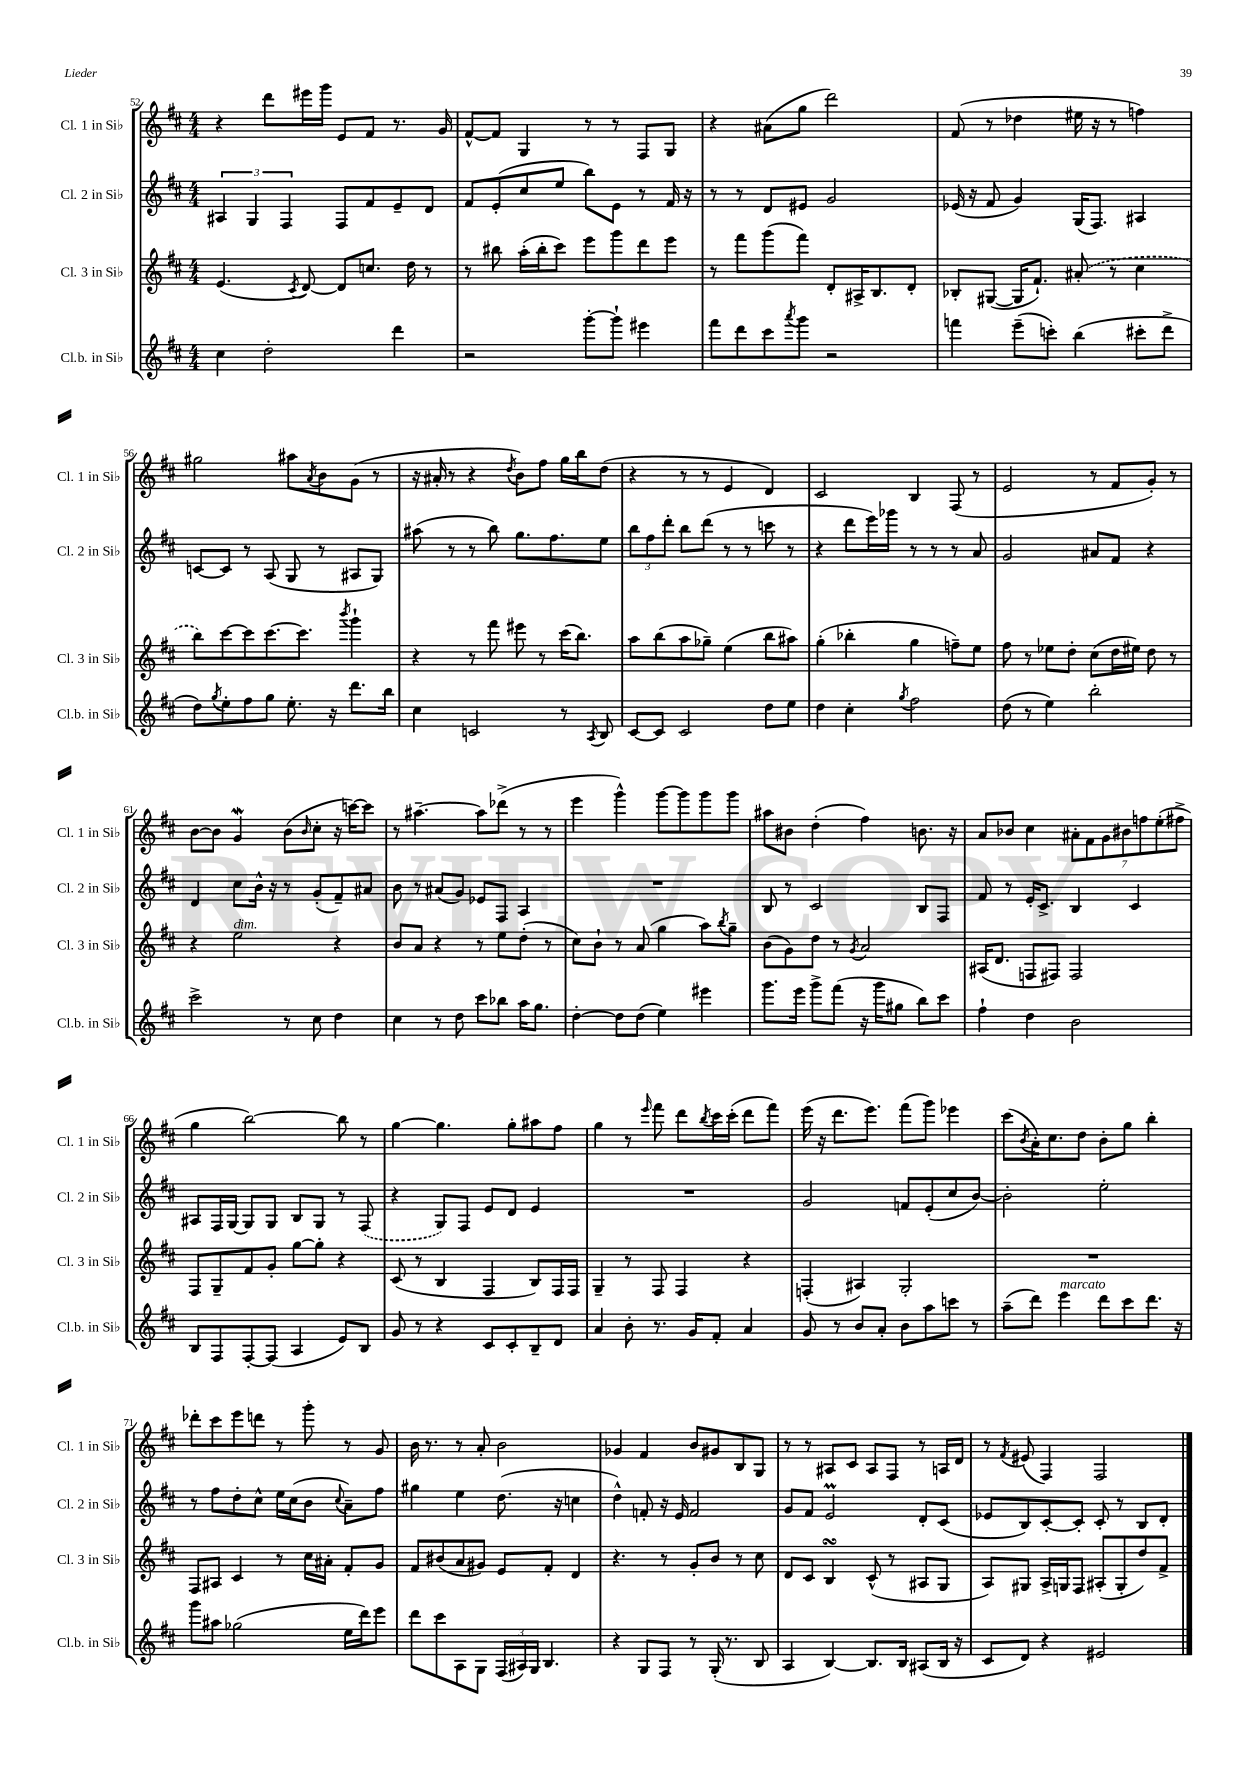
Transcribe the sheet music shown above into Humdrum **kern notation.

**kern	**kern	**kern	**kern
*staff4	*staff3	*staff2	*staff1
*clefG2	*clefG2	*clefG2	*clefG2
*k[f#c#]	*k[f#c#]	*k[f#c#]	*k[f#c#]
*M4/4	*M4/4	*M4/4	*M4/4
4cc#	(4.e	6A#	4r
.	.	6G	.
2dd'	.	.	8ddd
.	.	6F#	.
.	8qc#	.	.
.	[8d)	.	16eee#
.	.	.	16ggg
.	8d]	8F#	8e
.	8.cc	8f#	8f#
4ddd	.	8e~	8.r
.	16dd	.	.
.	8r	8d	.
.	.	.	16g
=	=	=	=
2r	8r	8f#	[8f#^^
.	8bb#	(8e'	8f#]
.	(16aa'	8cc#	4G
.	16bb#'	.	.
.	8ccc#)	8ee	.
[8ggg'	8eee	8bb)	8r
8ggg`]	8ggg	8e	8r
4eee#	8ddd	8r	8F#
.	8eee	16f#	8G
.	.	16r	.
=	=	=	=
8fff#	8r	8r	4r
8ddd	8fff#	8r	.
8ccc#	(8ggg	8d	(8a#
8qaaa	.	.	.
8ggg	8fff#)	8e#	8gg
2r	8d'	2g	2ddd)
.	16A#^	.	.
.	8.B	.	.
.	8d'	.	.
=	=	=	=
4fff	8B-'	(16e-	(8f#
.	.	16r	.
.	([8G#	8f#	8r
(8eee~	16G#]	4g)	4dd-
.	8.f#`)	.	.
8ccc')	.	.	.
(4bb	(8a#'	(16G	16ee#
.	.	8.F#)	16r
.	8r	.	8r
8ccc#'	4cc#	4A#	4ff)
8ddd^	.	.	.
=	=	=	=
8dd)	8bb)	[8c	2gg#
8qgg	.	.	.
8ee'	[8ccc#	8c]	.
8ff#	8ccc#]	8r	.
8gg	[8.ccc#	(8A	.
8.ee'	.	8G	8aa#
.	8.ccc#]	.	.
.	.	.	8qa
.	.	8r	8b
16r	.	.	.
.	8qbbb	.	.
8.ddd	4ggg`	8A#	(8g
.	.	8G)	8r
16bb	.	.	.
=	=	=	=
4cc#	4r	(8aa#	16r
.	.	.	16a#'
.	.	8r	8r
2c	8r	8r	4r
.	8fff#	8bb)	.
.	.	.	8qdd
.	8eee#	8.gg	8b)
.	8r	.	8ff#
.	.	8.ff#	.
8r	(16ccc#	.	16gg
.	8.bb)	.	16bb
8qA	.	.	.
8B	.	8ee	(8dd
=	=	=	=
[8c#	8aa	12bb	4r
.	.	12ff#	.
8c#]	(8bb	.	.
.	.	12ddd'	.
2c#	8aa	8bb	8r
.	8gg-~)	(8ddd	8r
.	(4ee	8r	4e
.	.	8r	.
8dd	8bb	8ccc	4d)
8ee	8aa#)	8r	.
=	=	=	=
4dd	(4gg'	4r	2c#
4cc#'	4bb-'	8ddd	.
.	.	16eee)	.
.	.	16ggg-	.
8qgg	.	.	.
2ff#	4gg	8r	4B
.	.	8r	.
.	8ff~)	8r	(8F#
.	8ee	8a	8r
=	=	=	=
(8dd	8ff#	2g	2e
8r	8r	.	.
4ee)	8ee-	.	.
.	8dd'	.	.
2bb'	(8cc#	8a#	8r
.	16dd	8f#	8f#
.	16ee#)	.	.
.	8dd	4r	8g')
.	8r	.	8r
=	=	=	=
2ccc#^	4r	4d	[8b
.	.	.	8b]
.	2ee	8cc#	4g
.	.	16b^^	.
.	.	16r	.
8r	.	8r	(8b
.	.	.	16qqb
8cc#	.	(8g'	8cc#'
4dd	4r	8f#~)	16r
.	.	.	[16ccc)
.	.	8a#	8ccc]
=	=	=	=
4cc#	8b	8b	8r
.	8a	8r	[4.aa#~
8r	4r	(8a#	.
8dd	.	8g)	.
8ccc#	8r	8e-	8aa#]
8bb-	8ee	8F#	(8ddd-^
16aa	(8dd'	4A	8r
8.gg	.	.	.
.	8r	.	8r
=	=	=	=
[4dd'	8cc#)	1r	4eee
.	8b`	.	.
8dd]	8r	.	4ggg^^)
(8dd	(8a	.	.
4ee)	4gg	.	[8ggg
.	.	.	8ggg]
4eee#	8aa)	.	8ggg
.	8qbb	.	.
.	8gg~	.	8ggg
=	=	=	=
8.ggg	(8b	8B	8aa#
.	8g)	8r	8b#
16eee	.	.	.
8ggg^	8dd	2c#	(4dd'
(8fff#	8r	.	.
.	8qg	.	.
16r	2a	.	4ff#)
16ggg	.	.	.
8gg#	.	.	.
8bb)	.	8B	8.b
8ccc#	.	8F#	.
.	.	.	16r
=	=	=	=
4ff#`	(16A#	8f#	8a
.	8.d	.	.
.	.	8r	8b-
4dd	8F	16e'	4cc#
.	.	8.c#^	.
.	8F#)	.	.
2b	2F#	4B	14a#'
.	.	.	14f#
.	.	.	14g
.	.	.	14b#
.	.	4c#	.
.	.	.	14ff
.	.	.	(14ee'
.	.	.	14ff#^
=	=	=	=
8B	8F#	8A#	4gg
8F#	8G~	16F#	.
.	.	[16G	.
[8F#'	8f#	8G]	[2bb)
(8F#]	8g'	8G	.
4A	[8gg	8B	.
.	8gg']	8G	.
8e)	4r	8r	8bb]
8B	.	(8F#	8r
=	=	=	=
8g	(8c#	4r	[4gg
8r	8r	.	.
4r	4B	8G)	4.gg]
.	.	8F#	.
8c#	4F#	8e	.
8c#'	.	8d	8gg'
8B~	8B)	4e	8aa#
8d	16F#	.	8ff#
.	16F#	.	.
=	=	=	=
4a	4G~	1r	4gg
8b'	8r	.	8r
.	.	.	16qqeee
8.r	8F#	.	8fff#
.	4F#	.	8ddd
16g	.	.	.
.	.	.	8qbb
8f#'	.	.	16ccc#
.	.	.	(16ccc#'
4a	4r	.	8ddd
.	.	.	8fff#)
=	=	=	=
8g	(4F'	2g	(16eee
.	.	.	16r
8r	.	.	8.ddd
8b	4A#)	.	.
.	.	.	8.eee)
8a'	.	.	.
8b	2G'	8f	(8fff#
8aa	.	(8e'	8ggg)
8ccc	.	8cc#	4eee-
8r	.	[8b)	.
=	=	=	=
(8aa~	1r	2b']	(8ccc#
.	.	.	8qb
8ddd)	.	.	16a')
.	.	.	8.cc#
4eee	.	.	.
.	.	.	8dd
8ddd	.	2ee'	8b'
8ccc#	.	.	8gg
8.ddd	.	.	4bb'
16r	.	.	.
=	=	=	=
8ggg	8F#	8r	8ddd-'
8aa#	8A#	8ff#	8ccc#
(2gg-	4c#	8dd'	8eee
.	.	8cc#^^	8ddd
.	8r	16ee	8r
.	.	(16cc#	.
.	16cc#	8b	8ggg'
.	16a#'	.	.
.	.	8qqcc#	.
16ee	8f#'	8a~)	8r
16ddd)	.	.	.
8eee	8g	8ff#	8g
=	=	=	=
8ddd	8f#	4gg#	16b
.	.	.	8.r
8ccc#	(8b#	.	.
8A	8a	4ee	8r
8G	8g#)	.	8a'
(24F#	8e	(8.dd	2b
24A#)	.	.	.
24G	.	.	.
4.B	8f#'	.	.
.	.	16r	.
.	4d	4cc	.
=	=	=	=
4r	4.r	4dd^^)	4g-
8G	.	8f'	4f#
8F#	8r	16r	.
.	.	16e	.
8r	8g'	2f	8b
(16G'	8b	.	8g#
8.r	.	.	.
.	8r	.	8B
8B	8cc#	.	8G
=	=	=	=
4A	8d	8g	8r
.	8c#	8f#	8r
[4B)	4B	2e	8A#
.	.	.	8c#
8.B]	(8c#^^	.	8A#
.	8r	.	8F#
16B	.	.	.
(8A#	8A#	8d'	8r
16B	8G	(8c#	16A
16r	.	.	16d
=	=	=	=
8c#	8A)	8e-	8r
.	.	.	8qf#
8d)	8G#	8B)	(8e#
4r	16A^	[8c#'	4F#)
.	16G	.	.
.	8F#	8c#']	.
2e#	(8A#'	8c#'	2F#
.	8G'	8r	.
.	8dd)	8B	.
.	8f#^	8d'	.
==	==	==	==
*-	*-	*-	*-
